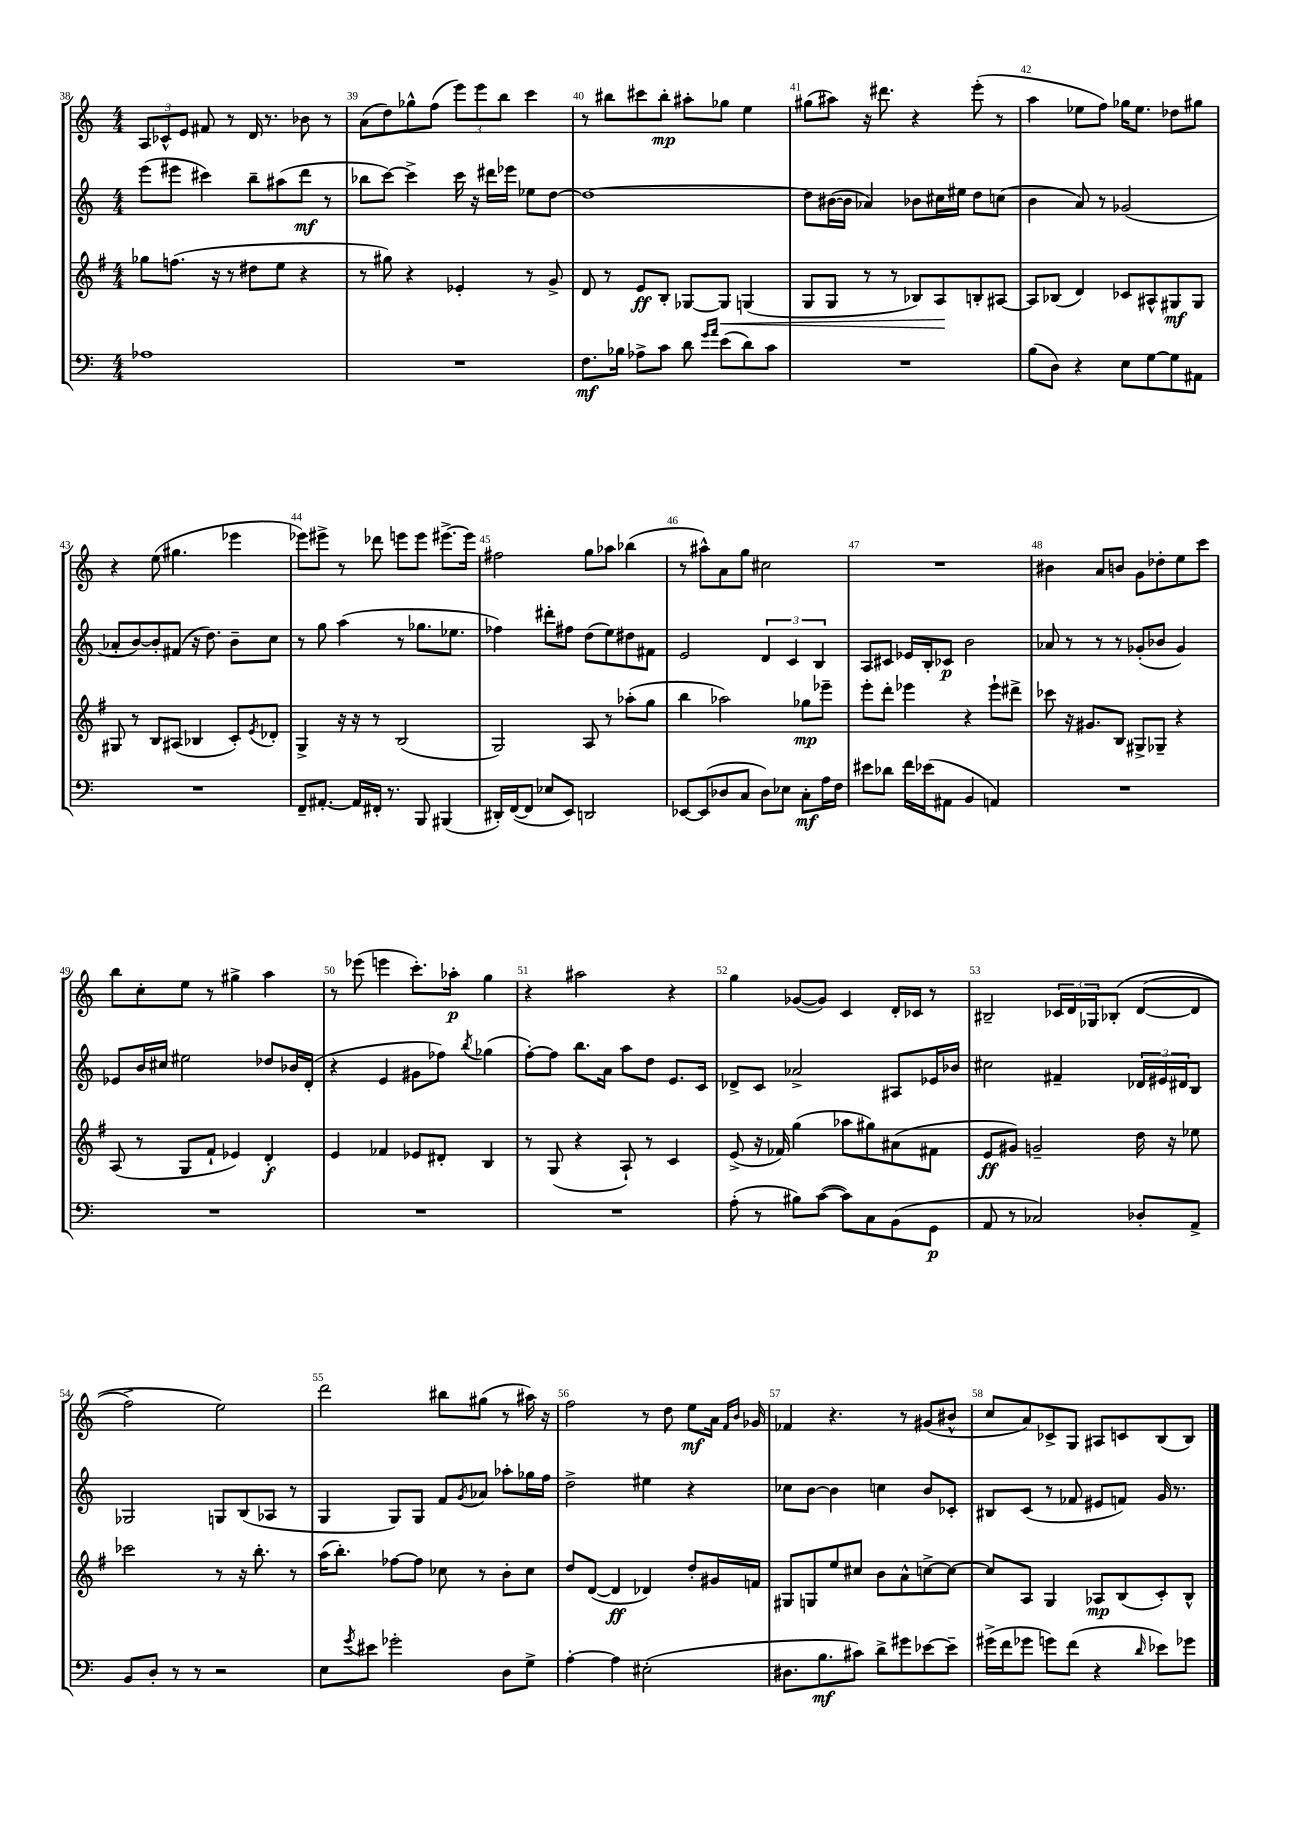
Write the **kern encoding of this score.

**kern	**kern	**kern	**kern
*staff4	*staff3	*staff2	*staff1
*clefF4	*clefG2	*clefG2	*clefG2
*k[]	*k[f#]	*k[]	*k[]
*M4/4	*M4/4	*M4/4	*M4/4
1A-	8gg-	(8eee	12A
.	.	.	12c-^^
.	(8.ff	8eee#	.
.	.	.	12e
.	.	4ccc#)	8f#
.	16r	.	.
.	8r	.	8r
.	8dd#	8bb~	16d
.	.	.	8.r
.	8ee	(8aa#	.
.	4r	8ddd	8b-
.	.	8r	8r
=	=	=	=
1r	8r	8bb-	(8a
.	8gg#)	[8ccc)	8dd)
.	4r	4ccc^]	8gg-^^
.	.	.	(8ff
.	4e-'	16ccc	12eee)
.	.	16r	.
.	.	.	12eee
.	.	16ddd#	.
.	.	.	12bb
.	.	16eee-	.
.	8r	8ee-	4ccc
.	8g^	[8dd	.
=	=	=	=
8.F	8d	1dd_	8r
.	8r	.	8bb#
16B-	.	.	.
8A-^	8e	.	8ccc#
8c	8B'	.	8bb#'
8d	[8G-	.	8aa#'
16qqg	.	.	.
16qqa	.	.	.
(8e	8G-]	.	8gg-
8d)	(4G	.	4ee
8c	.	.	.
=	=	=	=
1r	8G	8dd]	(8gg#
.	8G	([16b#	8aa#)
.	.	16b#]	.
.	8r	4a-)	16r
.	.	.	8.ddd#
.	8r	.	.
.	8B-)	8b-	4r
.	8A	16cc#	.
.	.	16ee#	.
.	8B'	8dd	(8eee'
.	[8A#	(8cc	8r
=	=	=	=
(8B	8A#]	4b	4aa
8D)	(8B-	.	.
4r	4d)	8a)	8ee-
.	.	8r	8ff)
8E	8c-	(2g-	16gg-
.	.	.	8.ee-
[8G	8A#^^	.	.
8G]	8G#	.	8dd-
8AA#	8G#	.	8gg#
=	=	=	=
1r	8G#	8a-'	4r
.	8r	[8b)	.
.	8B	8b']	(8ee
.	(8A#	(8f#	4.gg#
.	4B-	16r	.
.	.	8.dd)	.
.	8c')	8b~	4eee-
.	8qe	.	.
.	8d-'	8cc	.
=	=	=	=
8FF~	4G^	8r	8eee-)
[8.AA#'	.	8gg	8eee#^
.	16r	(4aa	8r
16AA#]	16r	.	.
16FF#'	8r	.	8ddd-
8.r	.	.	.
.	(2B	8r	8eee
8BBB	.	8.gg-	8eee
(4BBB#	.	.	[8.eee#^
.	.	8.ee-	.
.	.	.	16eee#]
=	=	=	=
16DD#')	2G)	4ff-)	2ff#
([16FF	.	.	.
8FF]	.	.	.
8E-	.	8ddd#'	.
8EE)	.	8ff#	.
2DD	8A	(8dd	8gg
.	8r	8ee)	8aa-
.	(8aa-'	8dd#	(4bb-
.	8gg	8f#	.
=	=	=	=
[8EE-	4bb	2e	8r
(8EE-]	.	.	8aa#^^)
8D-	2aa-)	.	8a
8C	.	.	8gg
8D-)	.	6d	2cc#
8E-	.	.	.
.	.	6c	.
8C'	8gg-	.	.
.	.	6B	.
16A	8eee-~	.	.
16F	.	.	.
=	=	=	=
8e#	8eee'	8A	1r
8d-	8ddd'	8c#	.
16f	4eee-	16e-	.
(16e-	.	16B'	.
8AA#	.	8c-	.
4BB	4r	2b	.
4AA)	8eee-`	.	.
.	8ddd#^	.	.
=	=	=	=
1r	8ccc-	8a-	4b#
.	16r	8r	.
.	8.g#	.	.
.	.	8r	8a
.	8B	8r	8b
.	8G#^	(8g-'	8g
.	8G-~	8b-	8dd-'
.	4r	4g-)	8ee
.	.	.	8ccc
=	=	=	=
1r	(8A	8e-	8bb
.	8r	16b	8cc'
.	.	16cc#	.
.	8G	2ee#	8ee
.	8f#`	.	8r
.	4e-)	.	4gg#^
.	4d'	8dd-	4aa
.	.	16b-	.
.	.	(16d'	.
=	=	=	=
1r	4e	4r	8r
.	.	.	(8eee-
.	4f-	4e	4eee
.	8e-	8g#	8.ccc')
.	8d#'	8ff-)	.
.	.	.	16aa-'
.	.	8qbb	.
.	4B	(4gg-	4gg
=	=	=	=
1r	8r	[8ff')	4r
.	(8G	8ff]	.
.	4r	8.bb	2aa#
.	.	16a	.
.	8A`)	8aa	.
.	8r	8dd	.
.	4c	8.e	4r
.	.	16c	.
=	=	=	=
(8A'	(8e^	8d-^	4gg
8r	16r	8c	.
.	16f-)	.	.
8B#)	(4gg	2a-^	([8g-
([8c	.	.	8g-])
8c])	8aa-	.	4c
8C	8gg#)	.	.
(8BB	(8a#	8A#	16d'
.	.	.	16c-
8GG	8f#	16e-	8r
.	.	16b-	.
=	=	=	=
8AA	8e	2cc#	2B#~
8r	8g#)	.	.
2C-)	2g~	.	.
.	.	4f#~	24c-
.	.	.	24d
.	.	.	24G-
.	.	.	&(8B-'
8D-'	16dd	24d-	([8d
.	.	24e#	.
.	16r	.	.
.	.	24d#	.
8AA^	8ee-	8B	8d]
=	=	=	=
8BB	2ccc-	2G-	2ff^)
8D'	.	.	.
8r	.	.	.
8r	.	.	.
2r	8r	8G	2ee&)
.	16r	(8B	.
.	8.bb'	.	.
.	.	8A-	.
.	8r	8r	.
=	=	=	=
8E	(16aa	4G	2ddd
.	8.bb')	.	.
8qg	.	.	.
8e#	.	.	.
2g-'	[8ff-	8G)	.
.	8ff-]	8G	.
.	8cc-	8f	8bb#
.	.	8qg	.
.	8r	8a-	(8gg#
8D	8b'	8aa-'	8r
8G^	8cc-	16gg-	16aa#)
.	.	16ff	16r
=	=	=	=
[4A'	8dd	2dd^	2ff
.	([8d	.	.
4A]	4d]	.	.
(2E#'	4d-)	4ee#	8r
.	.	.	8dd
.	8dd'	4r	8ee
.	16g#	.	16a
.	.	.	16qqf
.	.	.	16qqb
.	16f	.	16g-
=	=	=	=
8.D#	8G#	8cc-	4f-
.	8G	[8b	.
8.B	.	.	.
.	8ee	4b]	4.r
8c#)	8cc#	.	.
8d^	8b	4cc	.
8g#	8a^^	.	8r
[8e-	[8cc^	8b	(8g#
8e-~]	8cc_	8c-'	8b#^^
=	=	=	=
(16g#^	8cc]	8B#	8cc
16f	.	.	.
8g-	8A	(8c	8a)
8g)	4G	8r	8c-^
(8f	.	8f-	8G
4r	8A-	8e#	8A#
.	(8B	8f)	8c
16qqd	.	.	.
8e-)	8c')	16g	(8B
.	.	8.r	.
8g-	8B^^	.	8B)
==	==	==	==
*-	*-	*-	*-
